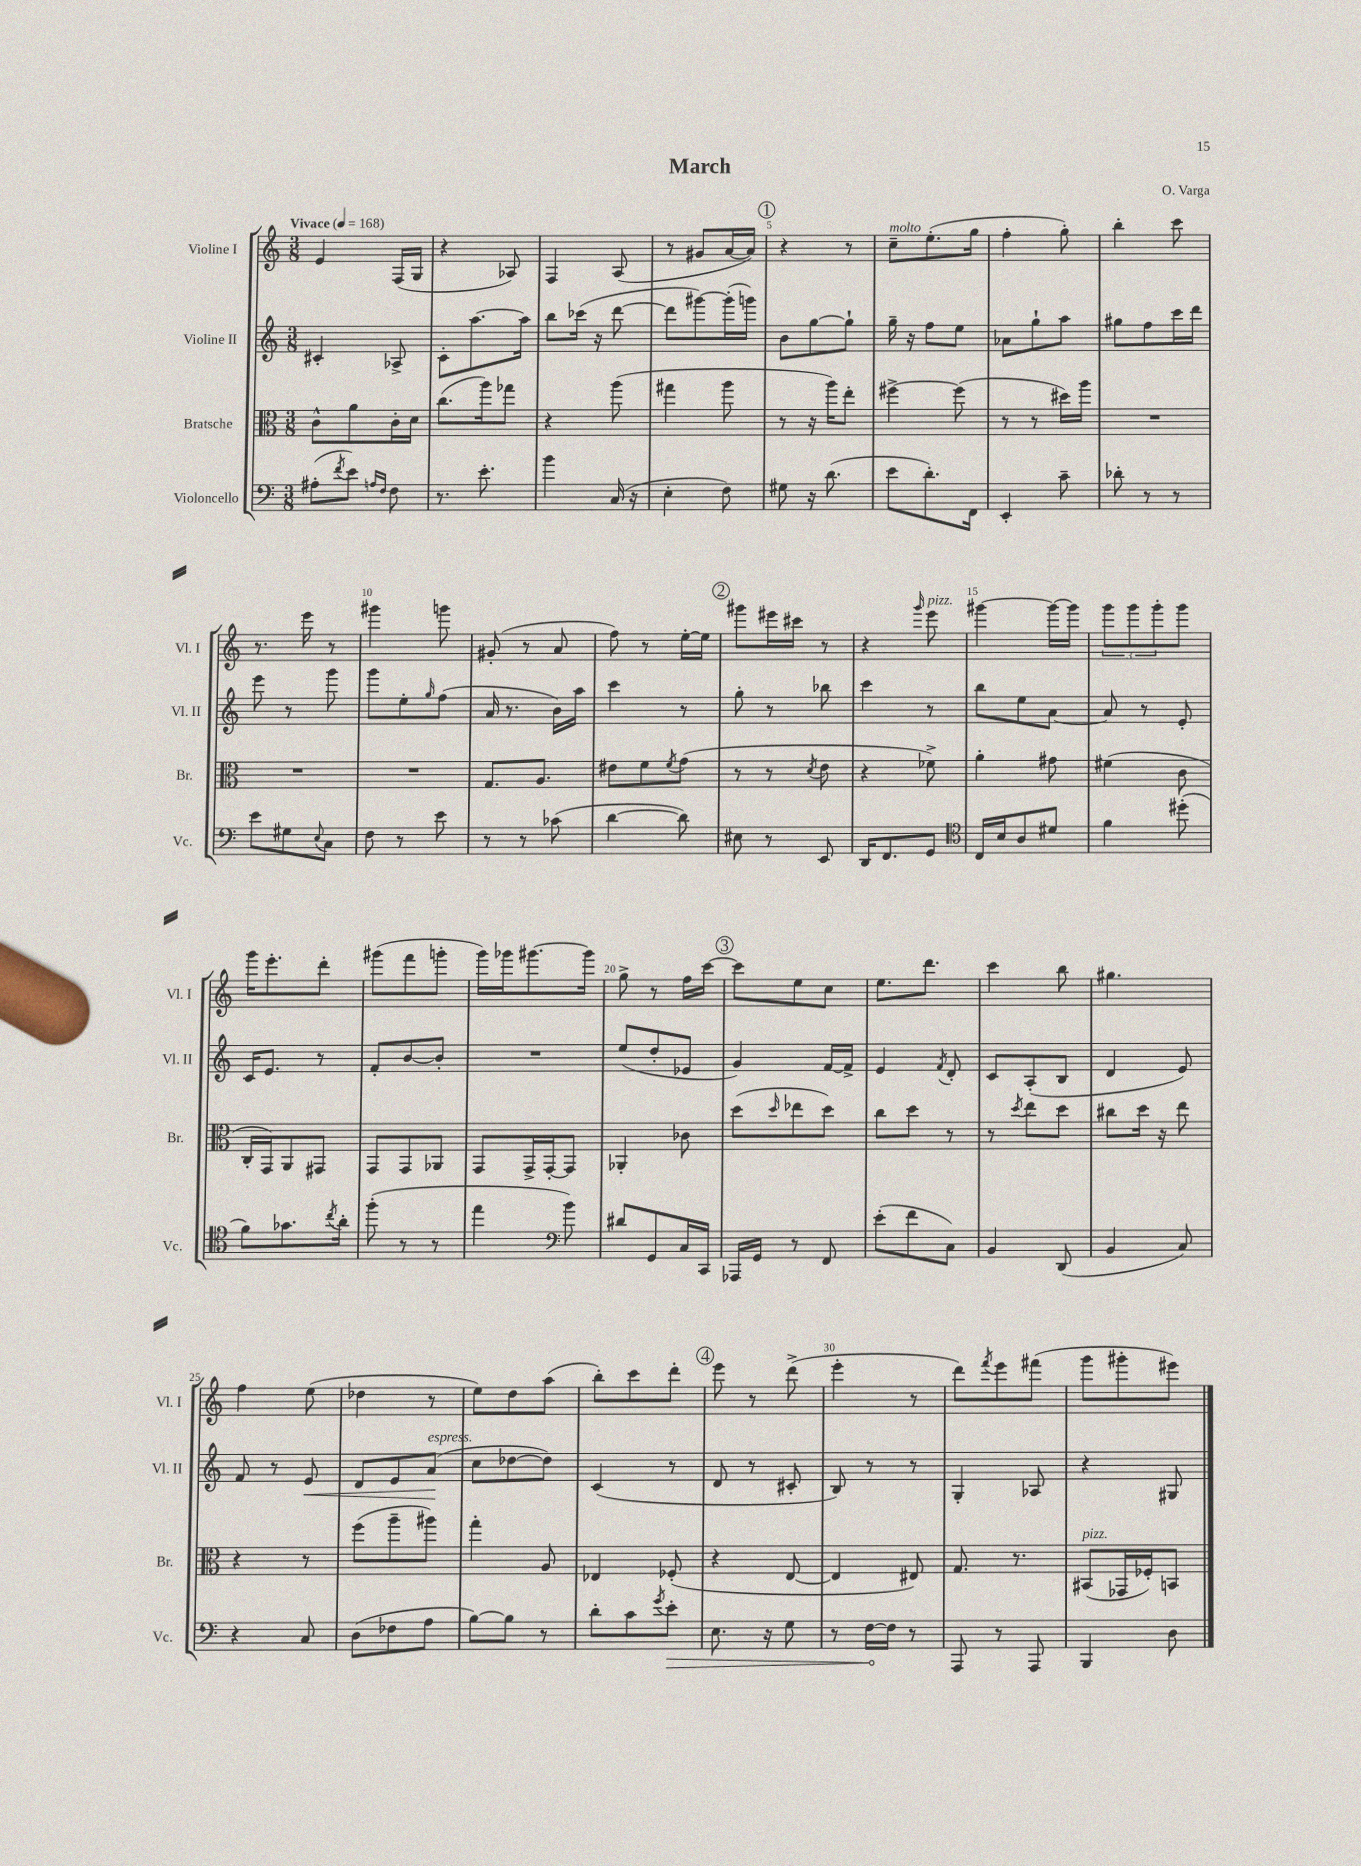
\header { title = "March" composer = "O. Varga" }
<<
\new StaffGroup <<
\new Staff = "s0" \with { instrumentName = "Violine I" shortInstrumentName = "Vl. I" } {
    \clef treble \key c \major \numericTimeSignature \time 3/8 \tempo "Vivace" 4 = 168
    e'4 f16( g16 |
    r4 aes8) |
    f4 a8( |
    r8 gis'8 a'16~ a'16) |
    \mark \markup { \circle "1" } r4 r8 |
    c''8--^\markup { \italic "molto" } e''8.-.( g''16 |
    f''4-. g''8-.) |
    b''4-. c'''8 |
    r8. e'''16 r8 |
    gis'''4 g'''8 |
    gis'8-.( r8 a'8 |
    f''8) r8 e''16~-. e''16 |
    \mark \markup { \circle "2" } gis'''8 eis'''16 cis'''16 r8 |
    r4 \grace { g'''16 } e'''8^\markup { \italic "pizz." } |
    gis'''4~ gis'''16~ gis'''16 |
    \tuplet 3/2 { g'''8 g'''8 g'''8-. } g'''8 |
    g'''16 e'''8.-. d'''8-. |
    gis'''8( f'''8 g'''8-. |
    g'''16) ges'''16 gis'''8.~ gis'''16 |
    g''8-> r8 f''16 c'''16~ |
    \mark \markup { \circle "3" } c'''8 e''8 c''8 |
    e''8. d'''8. |
    c'''4 b''8 |
    gis''4. |
    f''4 e''8( |
    des''4 r8 |
    e''8) d''8 a''8( |
    b''8-.) c'''8 d'''8-. |
    \mark \markup { \circle "4" } e'''8 r8 d'''8->( |
    e'''4-. r8 |
    d'''8) \acciaccatura { f'''8 } e'''8 fis'''8( |
    g'''8 gis'''8-. eis'''8) \bar "|." |
}
\new Staff = "s1" \with { instrumentName = "Violine II" shortInstrumentName = "Vl. II" } {
    \clef treble \key c \major \numericTimeSignature \time 3/8
    cis'4-. aes8-> |
    c'8-. a''8.~ a''16 |
    b''8 ces'''16( r16 d'''8~ |
    d'''8 gis'''8~) gis'''16-.( g'''16) |
    \mark \markup { \circle "1" } b'8 g''8~ g''8-! |
    g''16-- r16 f''8 e''8 |
    aes'8 g''8-! a''8 |
    gis''8 f''8 c'''16 d'''16 |
    e'''8 r8 g'''8 |
    g'''8 e''8-. \grace { g''16 } f''8( |
    a'16 r8. b'16) a''16 |
    c'''4 r8 |
    \mark \markup { \circle "2" } g''8-. r8 bes''8 |
    c'''4 r8 |
    b''8 e''8 a'8~ |
    a'8 r8 e'8-. |
    c'16 e'8. r8 |
    f'8-. b'8~ b'8-. |
    R4. |
    e''8( d''8-. ees'8 |
    \mark \markup { \circle "3" } g'4) f'16~ f'16-> |
    e'4 \acciaccatura { f'8 } d'8-. |
    c'8 a8-.( b8 |
    d'4 e'8) |
    f'8 r8 e'8\< |
    d'8 e'8 a'8\!^\markup { \italic "espress." }( |
    c''8 des''8~ des''8) |
    c'4( r8 |
    \mark \markup { \circle "4" } d'8 r8 cis'8-. |
    b8) r8 r8 |
    g4-. aes8 |
    r4 gis8 \bar "|." |
}
\new Staff = "s2" \with { instrumentName = "Bratsche" shortInstrumentName = "Br." } {
    \clef alto \key c \major \numericTimeSignature \time 3/8
    c'8-^ a'8 c'16-. d'16 |
    c''8.( a''16) ges''8 |
    r4 a''8( |
    gis''4 a''8 |
    \mark \markup { \circle "1" } r8 r16 a''16) e''8-. |
    fis''4~-> fis''8( |
    r8 r8 dis''16) a''16 |
    R4. |
    R4. |
    R4. |
    g8. a8. |
    eis'8 f'8 \acciaccatura { f'8 } g'8( |
    \mark \markup { \circle "2" } r8 r8 \acciaccatura { d'8 } e'8 |
    r4 fes'8->) |
    a'4-. gis'8 |
    fis'4( c'8 |
    c16-. g,16) a,8 gis,8 |
    g,8 g,8 aes,8 |
    g,8 g,16-> g,16~-. g,8 |
    aes,4-. ces'8 |
    \mark \markup { \circle "3" } d''8( \grace { d''16 } ees''8 d''8) |
    c''8 d''8 r8 |
    r8 \acciaccatura { d''8 } e''8 d''8 |
    cis''8 d''16 r16 e''8 |
    r4 r8 |
    f''8( a''8-- ais''8) |
    g''4-. a8 |
    ees4 fes8-.( |
    \mark \markup { \circle "4" } r4 e8~ |
    e4 eis8) |
    g8. r8. |
    bis,8^\markup { \italic "pizz." }( ges,16 fes16-.) b,8 \bar "|." |
}
\new Staff = "s3" \with { instrumentName = "Violoncello" shortInstrumentName = "Vc." } {
    \clef bass \key c \major \numericTimeSignature \time 3/8
    ais8-.( \acciaccatura { f'8 } e'8) \grace { a16 f16 } f8 |
    r8. e'8.-. |
    b'4 c16( r16 |
    e4-. f8) |
    \mark \markup { \circle "1" } gis8 r16 d'8.( |
    e'8 d'8.-.) f,16 |
    e,4-. c'8-- |
    des'8-. r8 r8 |
    e'8 gis8 \appoggiatura { e8 } c8 |
    f8 r8 e'8 |
    r8 r8 ces'8( |
    d'4~ d'8) |
    \mark \markup { \circle "2" } eis8 r8 e,8 |
    d,16 f,8. g,8 |
    \clef tenor c16 b16 a8 dis'8 |
    f'4 dis''8-.( |
    f'8) ges'8. \acciaccatura { c''8 } a'16-. |
    f''8-.( r8 r8 |
    e''4 \clef bass b'8) |
    dis'8 g,8 c16 c,16 |
    \mark \markup { \circle "3" } aes,,16 g,16 r8 f,8 |
    e'8-.( f'8 c8) |
    b,4 d,8( |
    b,4 c8) |
    r4 c8 |
    d8( fes8 a8 |
    b8~) b8 r8 |
    d'8-. c'8 \acciaccatura { g'8 } \once \override Hairpin.circled-tip = ##t e'8-.\> |
    \mark \markup { \circle "4" } e8. r16 g8 |
    r8 f16~\! f16 r8 |
    a,,8 r8 a,,8 |
    b,,4 d8 \bar "|." |
}
>>
>>
\layout { \context { \Score \override BarNumber.break-visibility = ##(#f #t #t) barNumberVisibility = #(every-nth-bar-number-visible 5) } }
